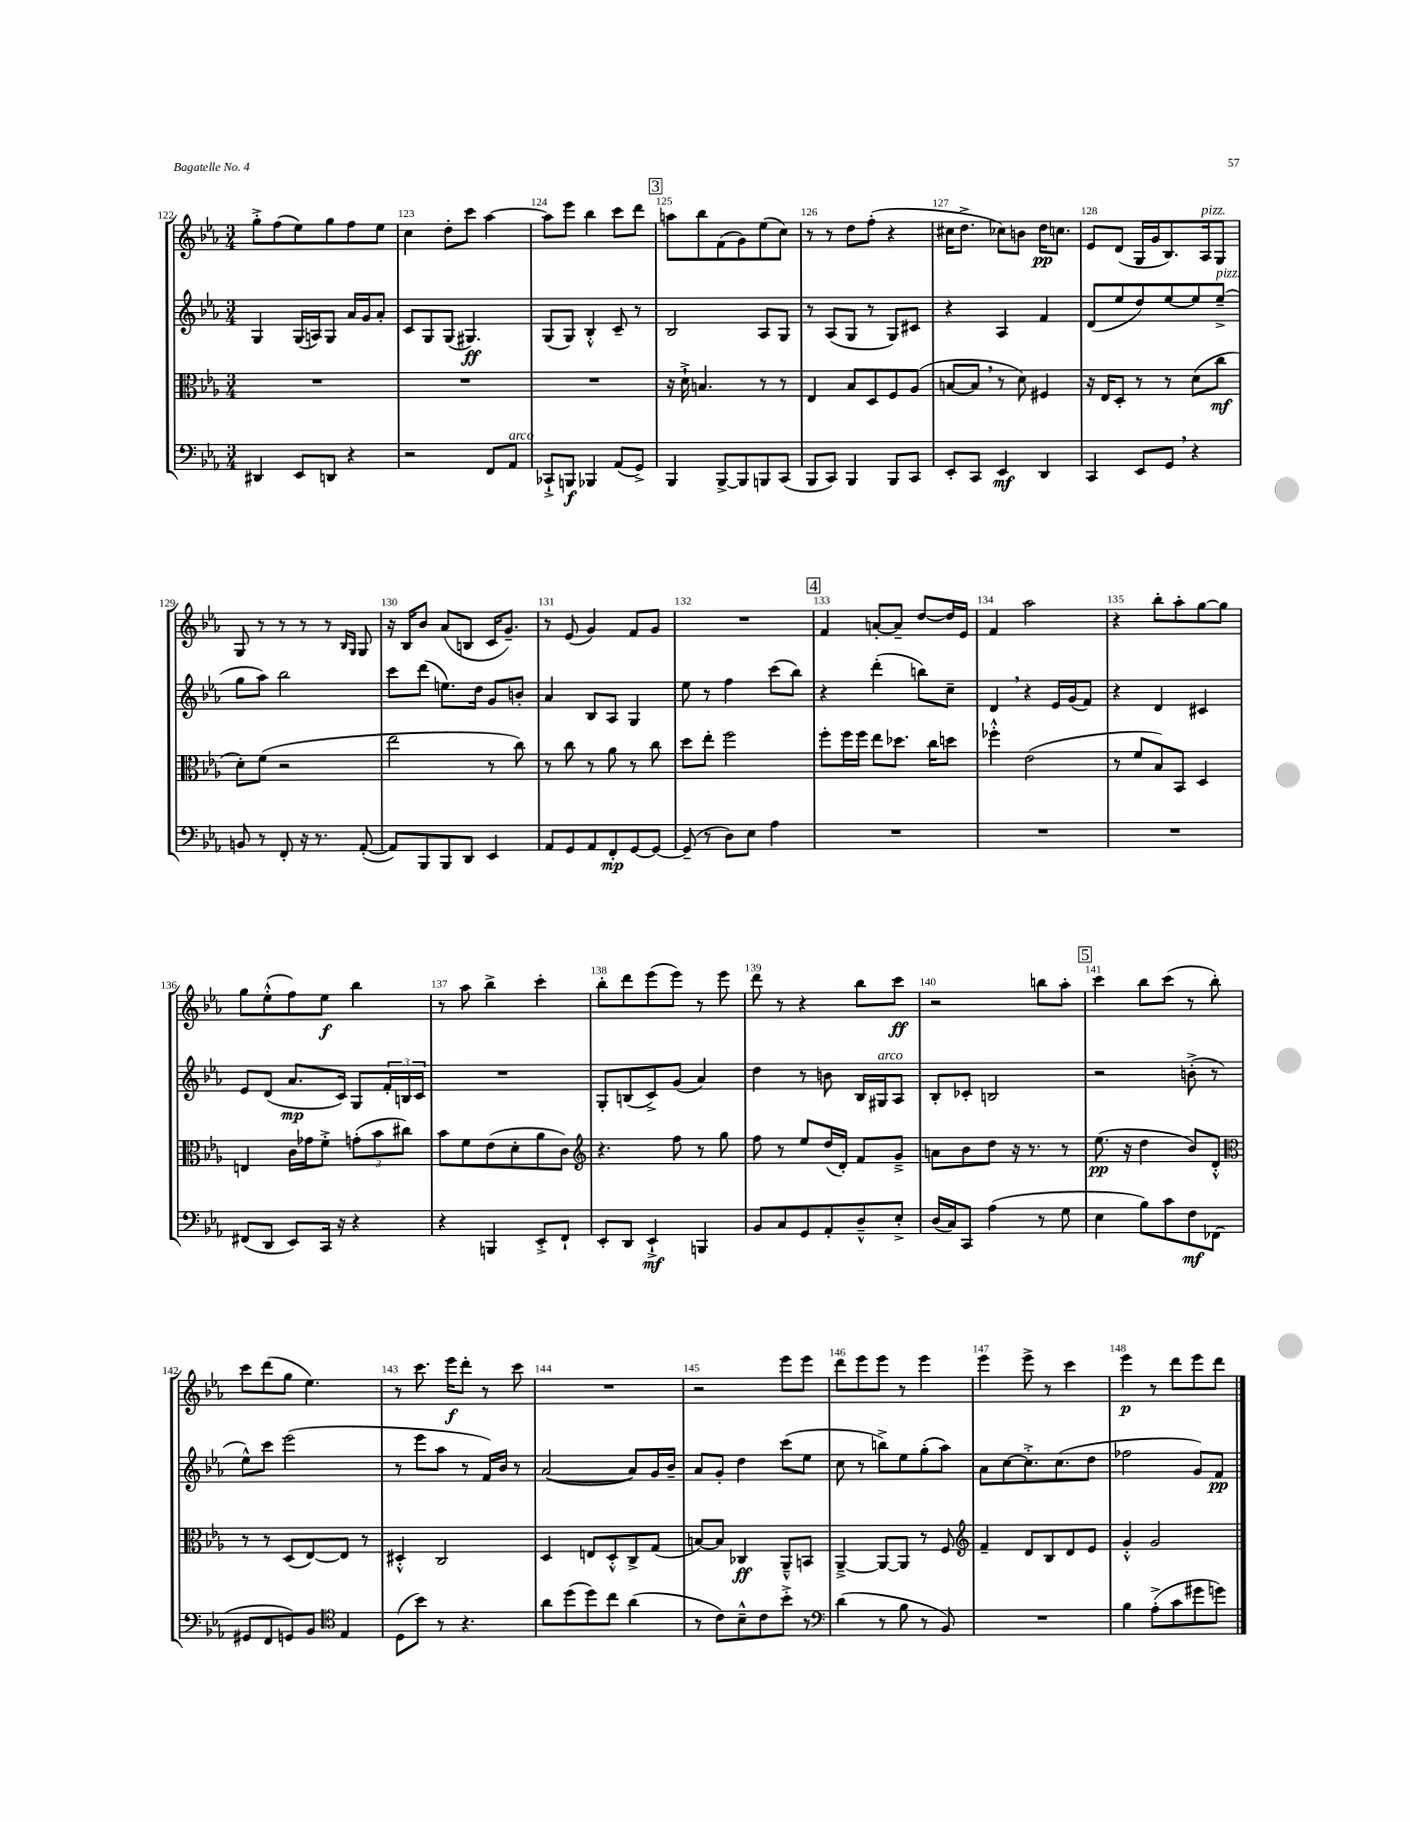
<<
\new StaffGroup <<
\new Staff = "s0" {
    \clef treble \key ees \major \numericTimeSignature \time 3/4
    g''8-.-> f''8( ees''8) g''8 f''8 ees''8 |
    c''4 d''8-. c'''8 aes''4~ |
    aes''8 ees'''8 bes''4 c'''8 d'''8 |
    \mark \markup { \box "3" } a''8 bes''8 f'8( g'8) ees''8( c''8) |
    r8 r8 d''8 f''8-.( r4 |
    cis''16 d''8.-> ces''8) b'8 d''16\pp c''8. |
    ees'8 d'8( g16 g'16 bes8.) aes16^\markup { \italic "pizz." } g8 |
    g8 r8 r8 r8 r8 \grace { bes16 g16 } g8 |
    r16 bes16 bes'8 aes'8( b8 c'16 g'8.--) |
    r8 ees'8( g'4) f'8 g'8 |
    R2. |
    \mark \markup { \box "4" } f'4 a'8~-. a'8-- d''8~ d''16 ees'16 |
    f'4 aes''2 |
    r4 bes''8-. aes''8-. g''8~ g''8 |
    g''8 ees''8-.-^( f''8) ees''8\f bes''4 |
    r8 aes''8 bes''4-> c'''4-. |
    bes''8-. d'''8 ees'''8( ees'''8) r8 ees'''8 |
    d'''8 r8 r4 bes''8 c'''8\ff |
    r2 b''8 aes''8-. |
    \mark \markup { \box "5" } c'''4 bes''8 c'''8( r8 bes''8-.) |
    c'''8 d'''8( g''8 ees''4.) |
    r8 c'''8. ees'''16\f d'''8-. r8 c'''8 |
    R2. |
    r2 ees'''8 ees'''8 |
    d'''8 ees'''8 ees'''8 r8 ees'''4 |
    ees'''4 ees'''8-> r8 c'''4 |
    ees'''4\p r8 d'''8 ees'''8 d'''8 \bar "|." |
}
\new Staff = "s1" {
    \clef treble \key ees \major \numericTimeSignature \time 3/4
    g4 g16( a16) g8 aes'16 g'16 aes'8-. |
    c'8 g8 g8( gis4.\ff) |
    g8( g8) bes4-.-^ c'8-- r8 |
    \mark \markup { \box "3" } bes2 aes8 g8 |
    r8 aes8( g8 r8 g8) cis'8 |
    r4 aes4 f'4 |
    d'8( ees''8 d''8) ees''8~ ees''8 ees''8--->^\markup { \italic "pizz." }( |
    g''8 aes''8) bes''2 |
    c'''8 d'''8( e''8.) d''16 g'8 b'8-. |
    aes'4 bes8 aes8 g4 |
    ees''8 r8 f''4 c'''8( bes''8) |
    \mark \markup { \box "4" } r4 d'''4-.( b''8) c''8-- |
    d'4 \breathe r4 ees'16 g'16( f'8) |
    r4 d'4 cis'4 |
    ees'8 d'8( aes'8.\mp c'16) g8 \tuplet 3/2 { f'16-. b16 c'16 } |
    R2. |
    g8-. b8( c'8->) g'8( aes'4) |
    d''4 r8 b'8 bes16 gis16^\markup { \italic "arco" } aes8 |
    bes8-. ces'8-. b2 |
    \mark \markup { \box "5" } r2 b'8-.->( r8 |
    ees''8-^) c'''8 ees'''2( |
    r8 ees'''8 aes''8 r8 f'16) bes'16 r8 |
    aes'2~( aes'8) g'16 bes'16-- |
    aes'8 g'8-. d''4 c'''8( ees''8 |
    c''8 r8 b''8->) ees''8 g''8-.( aes''8) |
    aes'8 c''8~ c''8.-.-> c''8.( d''8 |
    fes''2 g'8) f'8\pp \bar "|." |
}
\new Staff = "s2" {
    \clef alto \key ees \major \numericTimeSignature \time 3/4
    R2. |
    R2. |
    R2. |
    \mark \markup { \box "3" } r16 d'16-!-> b4. r8 r8 |
    ees4 bes8 d8 f8 aes8( |
    b8~ b8 \breathe r8 d'8) fis4 |
    r16 ees16 d8-. r8 r8 d'8( c''8\mf |
    d'8-.) f'8( r2 |
    ees''2 r8 c''8) |
    r8 c''8 r8 aes'8 r8 c''8 |
    d''8 ees''8-. f''2 |
    \mark \markup { \box "4" } f''8-. f''16 f''16 ees''8 des''8. c''16 d''8 |
    fes''4-.-^ ees'2( |
    r8 f'8 bes8) bes,8 d4 |
    e4 c'16 ges'16 f'8-.-> \tuplet 3/2 { g'8-.( bes'8 cis''8) } |
    bes'8 f'8 ees'8( d'8-. aes'8 c'8) |
    \clef treble r4. f''8 r8 g''8 |
    f''8 r8 ees''8 d''16( d'16-.) f'8 g'8---> |
    a'8 bes'8 d''8 r16 r8. r8 |
    \mark \markup { \box "5" } ees''8.\pp( r16 d''4 bes'8) d'8-.-^ |
    \clef alto r8 r8 d8( ees8~) ees8 r8 |
    dis4-.-^ c2 |
    d4 e8 d8-.-^ c8-> g8( |
    b8~) b8 ces4\ff aes,8---^ b,8 |
    aes,4~---> aes,8~ aes,8 r8 f8 |
    \clef treble f'4-- d'8 bes8 d'8 ees'8 |
    g'4-.-^ g'2 \bar "|." |
}
\new Staff = "s3" {
    \clef bass \key ees \major \numericTimeSignature \time 3/4
    dis,4 ees,8 d,8 r4 |
    r2 f,8 aes,8^\markup { \italic "arco" } |
    ces,8-!-> b,,8\f bes,,4 aes,8( g,8->) |
    \mark \markup { \box "3" } bes,,4 bes,,8~-> bes,,8 b,,8 c,8( |
    bes,,8 c,8) bes,,4 bes,,8 c,8 |
    ees,8-. c,8 ees,4\mf d,4 |
    c,4 ees,8 g,8 \breathe r4 |
    b,8 r8 f,8-. r16 r8. aes,8~-.( |
    aes,8) bes,,8 bes,,8 d,8 ees,4 |
    aes,8 g,8 aes,8 f,8-.\mp g,8~ g,8~ |
    g,8--( r8 d8) ees8 aes4 |
    \mark \markup { \box "4" } R2. |
    R2. |
    R2. |
    fis,8( d,8 ees,8) c,16 r16 r4 |
    r4 b,,4 ees,8-.-> f,8-! |
    ees,8-. d,8 ees,4-!->\mf b,,4 |
    bes,8 c8 g,8 aes,8-. d8---^ ees8-.-> |
    d16( c16) c,8 aes4( r8 g8 |
    \mark \markup { \box "5" } ees4 bes8) c'8 f8\mf fes,8( |
    gis,8 f,8 g,8) bes,8 \clef tenor ees4 |
    d8( bes'8) r8 r4. |
    aes'8 d''8( d''8) c''8 aes'4( |
    r8 c'8) bes8---^ c'8 bes'8-.-> r8 |
    \clef bass d'4( r8 bes8 r8 bes,8) |
    R2. |
    bes4 aes8-.->( c'8 gis'8 g'8) \bar "|." |
}
>>
>>
\layout { \context { \Score currentBarNumber = #122 \override BarNumber.break-visibility = ##(#f #t #t) barNumberVisibility = #all-bar-numbers-visible } }
